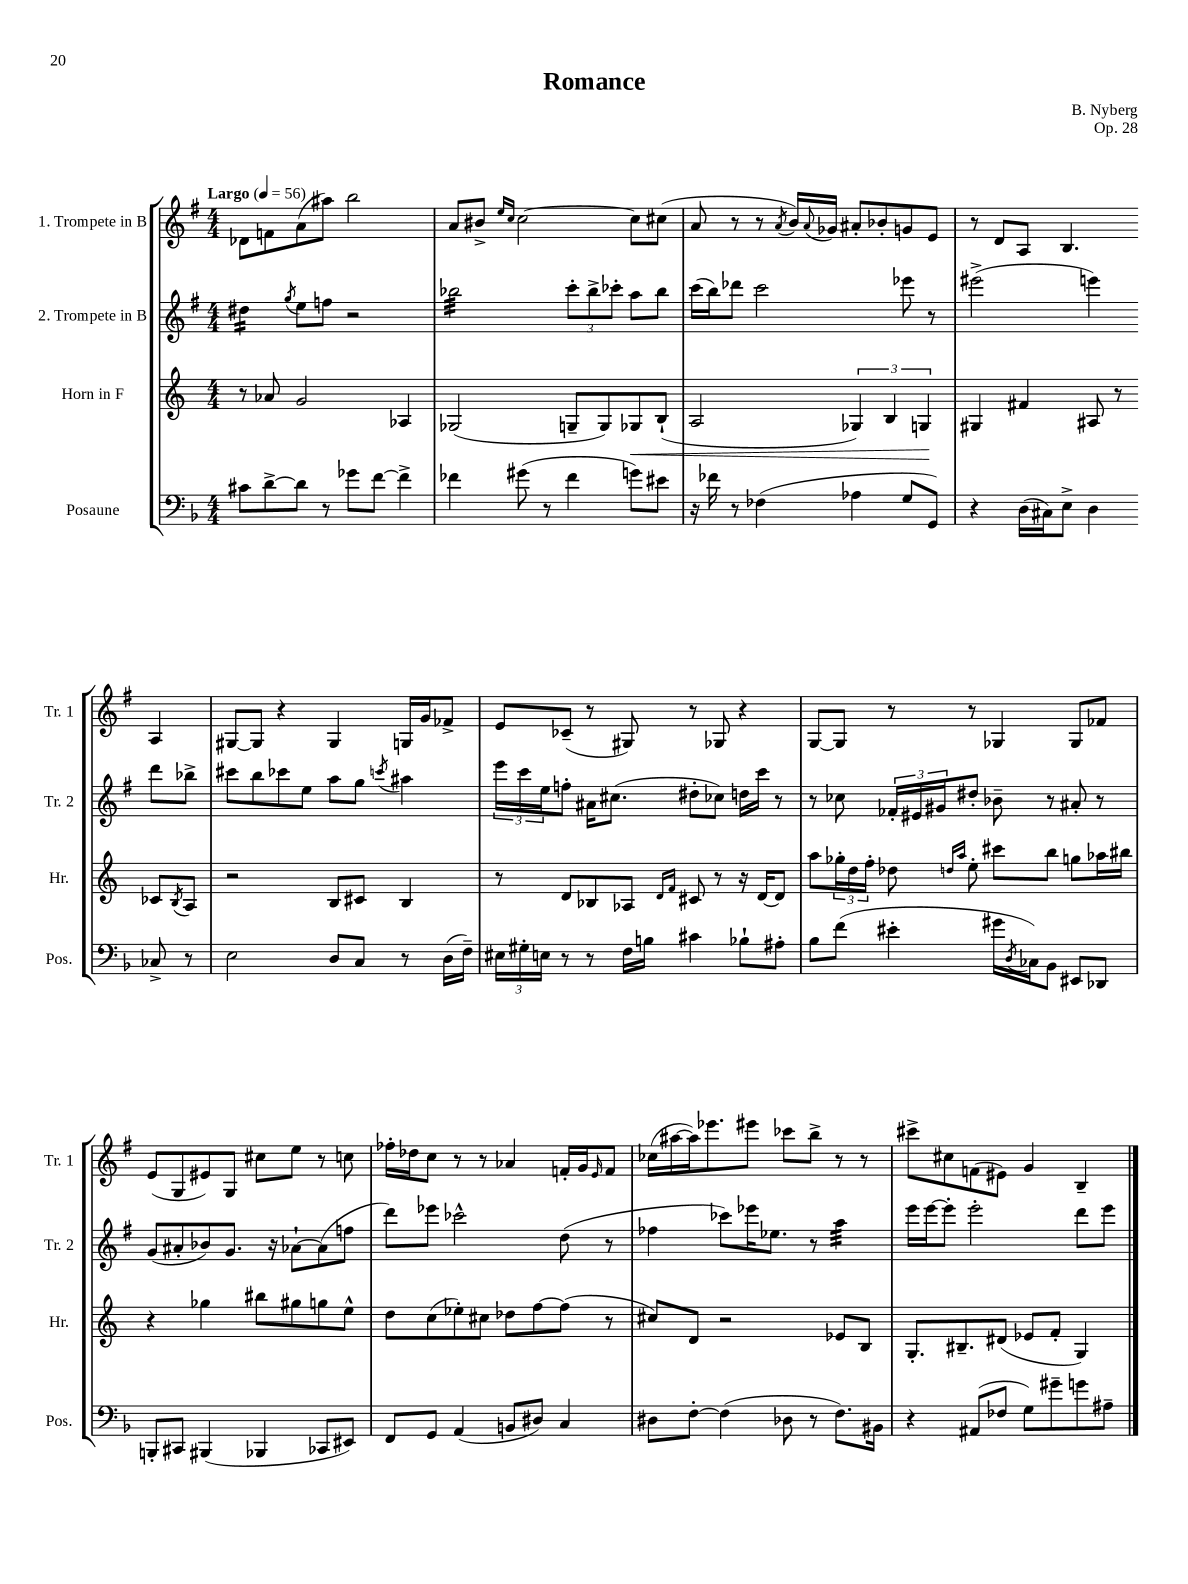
\header { title = "Romance" composer = "B. Nyberg" opus = "Op. 28" }
<<
\new StaffGroup <<
\new Staff = "s0" \with { instrumentName = "1. Trompete in B" shortInstrumentName = "Tr. 1" } {
    \clef treble \key g \major \numericTimeSignature \time 4/4 \tempo "Largo" 4 = 56
    des'8 f'8 a'8( ais''8) b''2 |
    a'8 bis'8-> \grace { e''16 c''16 } c''2~ c''8 cis''8( |
    a'8 r8 r8 \acciaccatura { a'8 } b'16) \appoggiatura { a'8 } ges'16 ais'8-. bes'8-. g'8 e'8 |
    r8 d'8 a8 b4. a4 |
    gis8~ gis8 r4 gis4 g16 g'16 fes'8-> |
    e'8 ces'8--( r8 gis8) r8 ges8 r4 |
    g8~ g8 r8 r8 ges4 ges8 fes'8 |
    e'8( g8 eis'8) g8 cis''8 e''8 r8 c''8 |
    fes''16-. des''16 c''8 r8 r8 aes'4 f'16-. g'16 \grace { e'16 } f'8 |
    ces''16( ais''16~ ais''16) ees'''8. eis'''8 ces'''8 b''8-> r8 r8 |
    cis'''8-> cis''8 f'8( eis'8) g'4 b4-- \bar "|." |
}
\new Staff = "s1" \with { instrumentName = "2. Trompete in B" shortInstrumentName = "Tr. 2" } {
    \clef treble \key g \major \numericTimeSignature \time 4/4
    dis''4:16 \acciaccatura { g''8 } e''8 f''8 r2 |
    bes''2:32 \tuplet 3/2 { c'''8-. bes''8-> ces'''8-. } a''8 bes''8 |
    c'''16( b''16) des'''8 c'''2 ees'''8 r8 |
    eis'''2->( e'''4) d'''8 bes''8-> |
    cis'''8 b''8 ces'''8 e''8 a''8 g''8 \acciaccatura { c'''8 } ais''4 |
    \tuplet 3/2 { e'''16 c'''16 e''16 } f''8-. ais'16 cis''8.( dis''8-. ces''8) d''16 c'''16 r8 |
    r8 ces''8 \tuplet 3/2 { fes'16-. eis'16 gis'16 } dis''8-. bes'8-- r8 ais'8-. r8 |
    g'8( ais'8-. bes'8) g'8. r16 aes'8~-! aes'8( f''8 |
    d'''8) ees'''8 ces'''2-^ d''8( r8 |
    fes''4 ces'''8) ees'''16 ees''8. r8 a''4:32 |
    e'''16 e'''16~ e'''8-. e'''2-. d'''8 e'''8 \bar "|." |
}
\new Staff = "s2" \with { instrumentName = "Horn in F" shortInstrumentName = "Hr." } {
    \clef treble \key c \major \numericTimeSignature \time 4/4
    r8 aes'8 g'2 aes4 |
    ges2( g8-- g8) ges8\< b8-!( |
    a2 \tuplet 3/2 { ges4) b4 g4\! } |
    gis4 fis'4 ais8 r8 ces'8 \acciaccatura { b8 } ais8 |
    r2 b8 cis'8 b4 |
    r8 d'8 bes8 aes8 \grace { d'16 f'16 } cis'8 r8 r16 d'16~ d'8 |
    a''8 \tuplet 3/2 { ges''16-. d''16 f''16-. } des''8 \grace { d''16 a''16 } e''8-. cis'''8 b''8 g''8 aes''16 bis''16 |
    r4 ges''4 bis''8 gis''8 g''8 e''8-^ |
    d''8 c''8( ees''8-.) cis''8 des''8 f''8~ f''8( r8 |
    cis''8) d'8 r2 ees'8 b8 |
    g8.-. bis8.-- dis'8( ees'8 f'8-. g4) \bar "|." |
}
\new Staff = "s3" \with { instrumentName = "Posaune" shortInstrumentName = "Pos." } {
    \clef bass \key f \major \numericTimeSignature \time 4/4
    cis'8 d'8~-> d'8 r8 ges'8 f'8~ f'4-> |
    fes'4 gis'8( r8 fes'4 g'8) eis'8 |
    r16 fes'16 r8 fes4( aes4 g8 g,8) |
    r4 d16( cis16) e8-> d4 ces8-> r8 |
    e2 d8 c8 r8 d16( f16--) |
    \tuplet 3/2 { eis16 gis16-. e16 } r8 r8 f16 b16 cis'4 bes8-! ais8-. |
    bes8 f'8( eis'4-. gis'16 \acciaccatura { d8 } ces16) bes,8 eis,8 des,8 |
    b,,8-. cis,8 bis,,4( bes,,4 ces,8 eis,8) |
    f,8 g,8 a,4( b,8 dis8) c4 |
    dis8 f8~-. f4( des8 r8 f8.) bis,16 |
    r4 ais,8( fes8 g8) gis'8-- g'8 ais8-- \bar "|." |
}
>>
>>
\layout { \context { \Score \remove "Bar_number_engraver" } }
